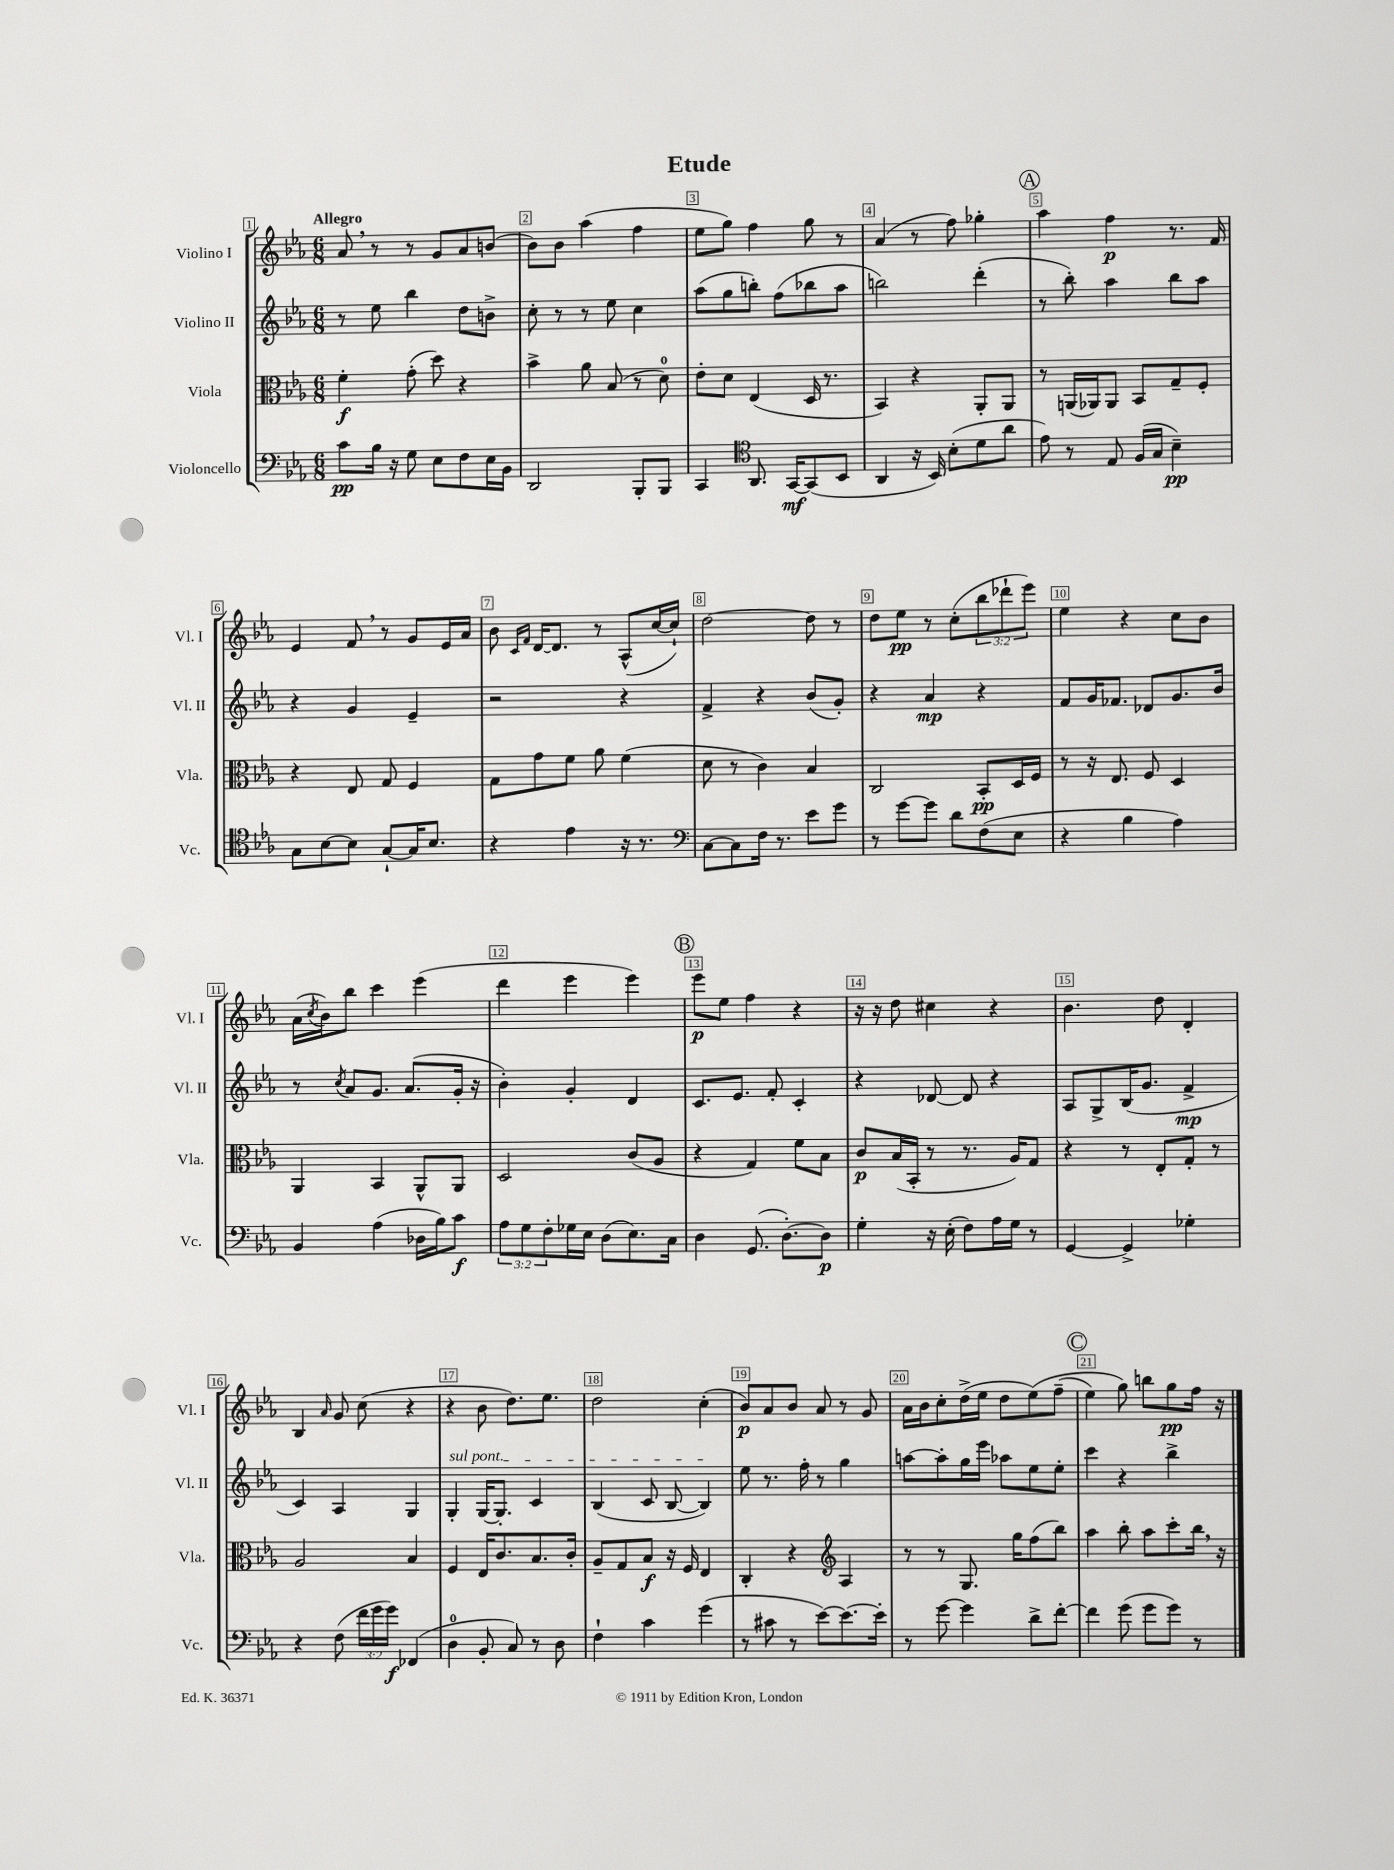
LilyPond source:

\header { title = "Etude" }
<<
\new StaffGroup <<
\new Staff = "s0" \with { instrumentName = "Violino I" shortInstrumentName = "Vl. I" } {
    \clef treble \key ees \major \numericTimeSignature \time 6/8 \override Staff.TupletNumber.text = #tuplet-number::calc-fraction-text \tempo "Allegro"
    aes'8 \breathe r8 r8 g'8 aes'8 b'8( |
    bes'8) bes'8 aes''4( f''4 |
    ees''8 g''8) f''4 g''8 r8 |
    aes'4( r8 f''8) ges''4-. |
    \mark \markup { \circle "A" } aes''4 f''4\p r8. f'16 |
    ees'4 f'8 \breathe r8 g'8 ees'16 aes'16 |
    bes'8 \grace { c'16 f'16 } d'16~ d'8. r8 aes8-^( c''16~ c''16-!) |
    d''2~ d''8 r8 |
    d''8 ees''8\pp r8 c''8-.( \tuplet 3/2 { bes''8 des'''8-! ees'''8) } |
    ees''4 r4 c''8 bes'8 |
    aes'16( \acciaccatura { c''8 } bes'16) bes''8 c'''4 ees'''4( |
    d'''4 ees'''4 ees'''4) |
    \mark \markup { \circle "B" } ees'''8\p ees''8 f''4 r4 |
    r16 r16 d''8 cis''4 r4 |
    bes'4. d''8 d'4-. |
    bes4 \grace { aes'16 } g'8 c''8( r4 |
    r4 bes'8 d''8.) ees''8. |
    d''2 c''4-.( |
    bes'8\p) aes'8 bes'8 aes'8 r8 g'8 |
    aes'16 bes'16 c''8-. d''16->( ees''16 d''8 ees''8)\( f''8--( |
    \mark \markup { \circle "C" } ees''4) g''8\) b''8 g''8\pp f''16 r16 \bar "|." |
}
\new Staff = "s1" \with { instrumentName = "Violino II" shortInstrumentName = "Vl. II" } {
    \clef treble \key ees \major \numericTimeSignature \time 6/8
    r8 ees''8 bes''4 d''8 b'8-> |
    c''8-. r8 r8 ees''8 c''4 |
    aes''8( g''8 b''8-.) f''8( bes''8 aes''8 |
    b''2) d'''4-.( |
    \mark \markup { \circle "A" } r8 bes''8-.) aes''4 bes''8 aes''8 |
    r4 g'4 ees'4-- |
    r2 r4 |
    f'4-> r4 bes'8( g'8-.) |
    r4 aes'4\mp r4 |
    f'8 g'16 fes'8. des'8 g'8. bes'16 |
    r8 \acciaccatura { c''8 } aes'8 g'8. aes'8.( g'16-. r16 |
    bes'4-.) g'4-. d'4 |
    \mark \markup { \circle "B" } c'8. ees'8. f'8-. c'4-. |
    r4 des'8~ des'8 r4 |
    aes8 g8-> bes16( g'8. f'4->\mp |
    c'4) aes4 g4 |
    \once \override TextSpanner.bound-details.left.text = \markup { \italic "sul pont." } g4-.\startTextSpan g16~ g8.-. c'4 |
    bes4( c'8 bes8~ bes4\stopTextSpan) |
    ees''8 r8. f''16-. r8 g''4 |
    a''8~ a''8-. g''16 ees'''16 aes''8 ees''8 ees''8-. |
    \mark \markup { \circle "C" } c'''4 r4 bes''4-> \bar "|." |
}
\new Staff = "s2" \with { instrumentName = "Viola" shortInstrumentName = "Vla." } {
    \clef alto \key ees \major \numericTimeSignature \time 6/8
    f'4-.\f g'8-.( d''8) r4 |
    bes'4-> aes'8 bes8( r8 d'8-0) |
    ees'8-. d'8 ees4( d16 r8. |
    bes,4) r4 aes,8-. aes,8 |
    \mark \markup { \circle "A" } r8 a,16( aes,16) aes,8 bes,8 g8-- f8-. |
    r4 ees8 g8 f4 |
    g8 g'8 f'8 aes'8 f'4( |
    d'8 r8 c'4) bes4 |
    c2 bes,8-.\pp d16 f16 |
    r8 r16 ees8. f8 d4 |
    aes,4 bes,4 aes,8-^ aes,8 |
    d2 c'8( aes8 |
    \mark \markup { \circle "B" } r4 g4) f'8 bes8 |
    c'8\p bes16( bes,16-. r8 r8. aes16) g8 |
    r4 r8 ees8-. g8-. r8 |
    aes2 bes4 |
    f4 ees16 c'8. bes8. c'16-. |
    aes8-- g8 bes8\f r16 f16 ees4 |
    c4-. r4 \clef treble aes4 |
    r8 r8 g8. g''16 f''8( bes''8) |
    \mark \markup { \circle "C" } aes''4 bes''8-. aes''8 c'''8-. bes''16 \breathe r16 \bar "|." |
}
\new Staff = "s3" \with { instrumentName = "Violoncello" shortInstrumentName = "Vc." } {
    \clef bass \key ees \major \numericTimeSignature \time 6/8 \override Staff.TupletNumber.text = #tuplet-number::calc-fraction-text
    c'8\pp bes16 r16 g8 ees8 f8 ees16 bes,16 |
    d,2 bes,,8-. bes,,8 |
    c,4 \clef tenor aes,8. g,16~\mf g,8( bes,8 |
    aes,4 r16 bes,16) bes8-.( d'8 aes'8 |
    \mark \markup { \circle "A" } ees'8) r8 ees8 f16( g16 bes4--\pp) |
    g8 bes8~ bes8 g8~-! g16 bes8. |
    r4 ees'4 r16 r8. |
    \clef bass c8~ c8 f16 r8. ees'8 g'8 |
    r8 g'8~ g'8 d'8 f8( ees8 |
    r4 bes4 aes4) |
    bes,4 aes4( des16 bes16) c'8\f |
    \tuplet 3/2 { aes8 g8 f8-. } ges16 ees16 d8( ees8.) c16 |
    \mark \markup { \circle "B" } d4 g,8.( d8.~-.) d8\p |
    g4-. r16 ees16-.( f8) aes16 g16 r8 |
    g,4~ g,4-> ges4-. |
    r4 f8( \tuplet 3/2 { f'16 g'16 g'16\f) } fes,4( |
    d4-0 bes,8-. c8) r8 d8 |
    f4-! c'4 g'4( |
    r8 cis'8 r8 ees'8~) ees'8.~ ees'16-. |
    r8 g'8~ g'4 d'8-> f'8~-. |
    \mark \markup { \circle "C" } f'4 g'8( g'8 g'8) r8 \bar "|." |
}
>>
>>
\layout { \context { \Score \override BarNumber.break-visibility = ##(#f #t #t) barNumberVisibility = #all-bar-numbers-visible \override BarNumber.stencil = #(make-stencil-boxer 0.1 0.3 ly:text-interface::print) } }
